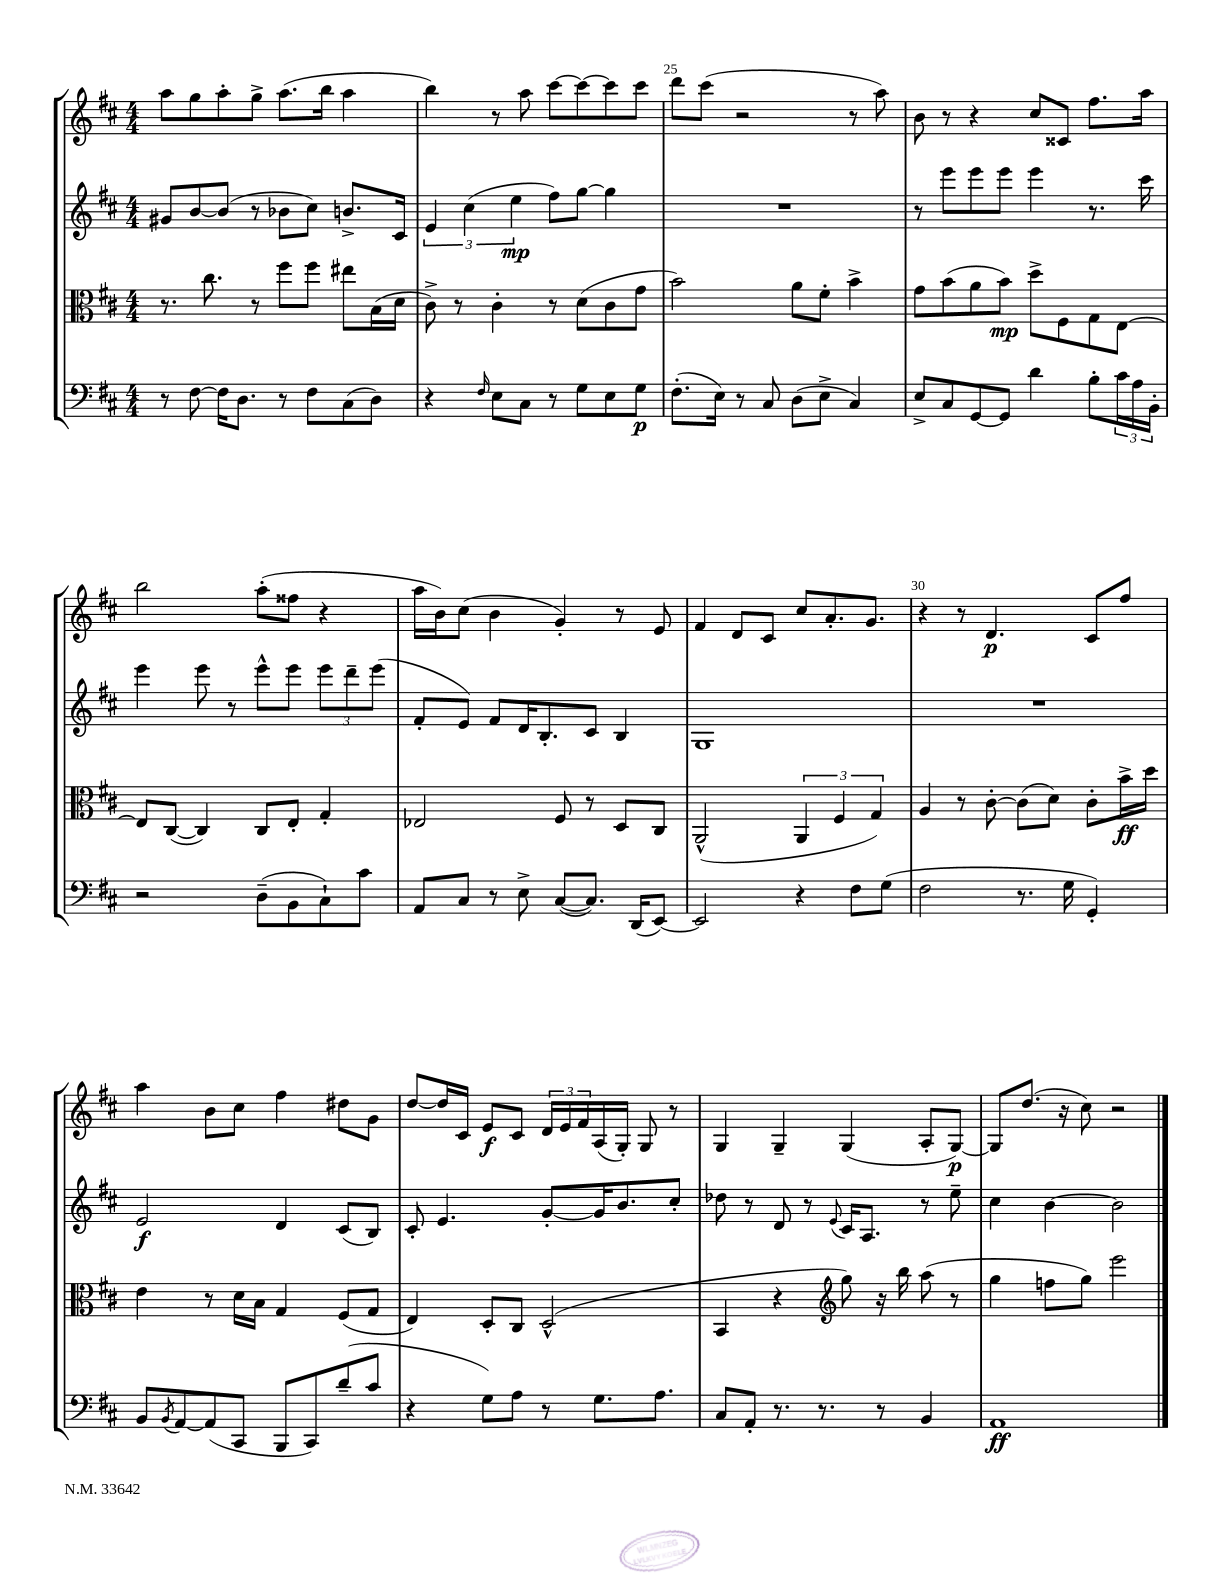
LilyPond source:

<<
\new StaffGroup <<
\new Staff = "s0" {
    \clef treble \key d \major \numericTimeSignature \time 4/4
    a''8 g''8 a''8-. g''8-> a''8.( b''16 a''4 |
    b''4) r8 a''8 cis'''8~ cis'''8~ cis'''8 cis'''8 |
    d'''8 cis'''8( r2 r8 a''8) |
    b'8 r8 r4 cis''8 cisis'8 fis''8. a''16 |
    b''2 a''8-.( fisis''8 r4 |
    a''16 b'16) cis''8( b'4 g'4-.) r8 e'8 |
    fis'4 d'8 cis'8 cis''8 a'8.-. g'8. |
    r4 r8 d'4.\p cis'8 fis''8 |
    a''4 b'8 cis''8 fis''4 dis''8 g'8 |
    d''8~ d''16 cis'16 e'8\f cis'8 \tuplet 3/2 { d'16 e'16 fis'16 } a16( g16-.) g8 r8 |
    g4 g4-- g4( a8-. g8~\p) |
    g8 d''8.( r16 cis''8) r2 \bar "|." |
}
\new Staff = "s1" {
    \clef treble \key d \major \numericTimeSignature \time 4/4
    gis'8 b'8~ b'8( r8 bes'8 cis''8) b'8.-> cis'16 |
    \tuplet 3/2 { e'4 cis''4( e''4\mp } fis''8) g''8~ g''4 |
    R1 |
    r8 e'''8 e'''8 e'''8 e'''4 r8. cis'''16 |
    e'''4 e'''8 r8 e'''8-^ e'''8 \tuplet 3/2 { e'''8 d'''8-- e'''8( } |
    fis'8-. e'8) fis'8 d'16 b8.-. cis'8 b4 |
    g1 |
    R1 |
    e'2\f d'4 cis'8( b8) |
    cis'8-. e'4. g'8~-. g'16 b'8. cis''8-. |
    des''8 r8 d'8 r8 \appoggiatura { e'8 } cis'16 a8. r8 e''8-- |
    cis''4 b'4~ b'2 \bar "|." |
}
\new Staff = "s2" {
    \clef alto \key d \major \numericTimeSignature \time 4/4
    r8. cis''8. r8 fis''8 fis''8 eis''8 b16( d'16 |
    cis'8->) r8 cis'4-. r8 d'8( cis'8 g'8 |
    b'2) a'8 fis'8-. b'4-> |
    g'8 b'8( a'8 b'8\mp) d''8-> fis8 g8 e8~ |
    e8 cis8~( cis4) cis8 e8-. g4-. |
    ees2 fis8 r8 d8 cis8 |
    a,2-^( \tuplet 3/2 { a,4 fis4 g4) } |
    a4 r8 cis'8~-. cis'8( d'8) cis'8-. b'16->\ff d''16 |
    e'4 r8 d'16 b16 g4 fis8( g8 |
    e4) d8-. cis8 d2-^( |
    b,4 r4 \clef treble g''8) r16 b''16 a''8( r8 |
    g''4 f''8 g''8) e'''2 \bar "|." |
}
\new Staff = "s3" {
    \clef bass \key d \major \numericTimeSignature \time 4/4
    r8 fis8~ fis16 d8. r8 fis8 cis8( d8) |
    r4 \grace { fis16 } e8 cis8 r8 g8 e8 g8\p |
    fis8.-.( e16) r8 cis8 d8( e8-> cis4) |
    e8-> cis8 g,8~ g,8 d'4 b8-. \tuplet 3/2 { cis'16 a16 b,16-. } |
    r2 d8--( b,8 cis8-!) cis'8 |
    a,8 cis8 r8 e8-> cis8~( cis8.) d,16( e,8~) |
    e,2 r4 fis8 g8( |
    fis2 r8. g16 g,4-.) |
    b,8 \acciaccatura { b,8 } a,8~ a,8( cis,8 b,,8 cis,8) d'8--( cis'8 |
    r4 g8) a8 r8 g8. a8. |
    cis8 a,8-. r8. r8. r8 b,4 |
    a,1\ff \bar "|." |
}
>>
>>
\layout { \context { \Score currentBarNumber = #23 \override BarNumber.break-visibility = ##(#f #t #t) barNumberVisibility = #(every-nth-bar-number-visible 5) } }
